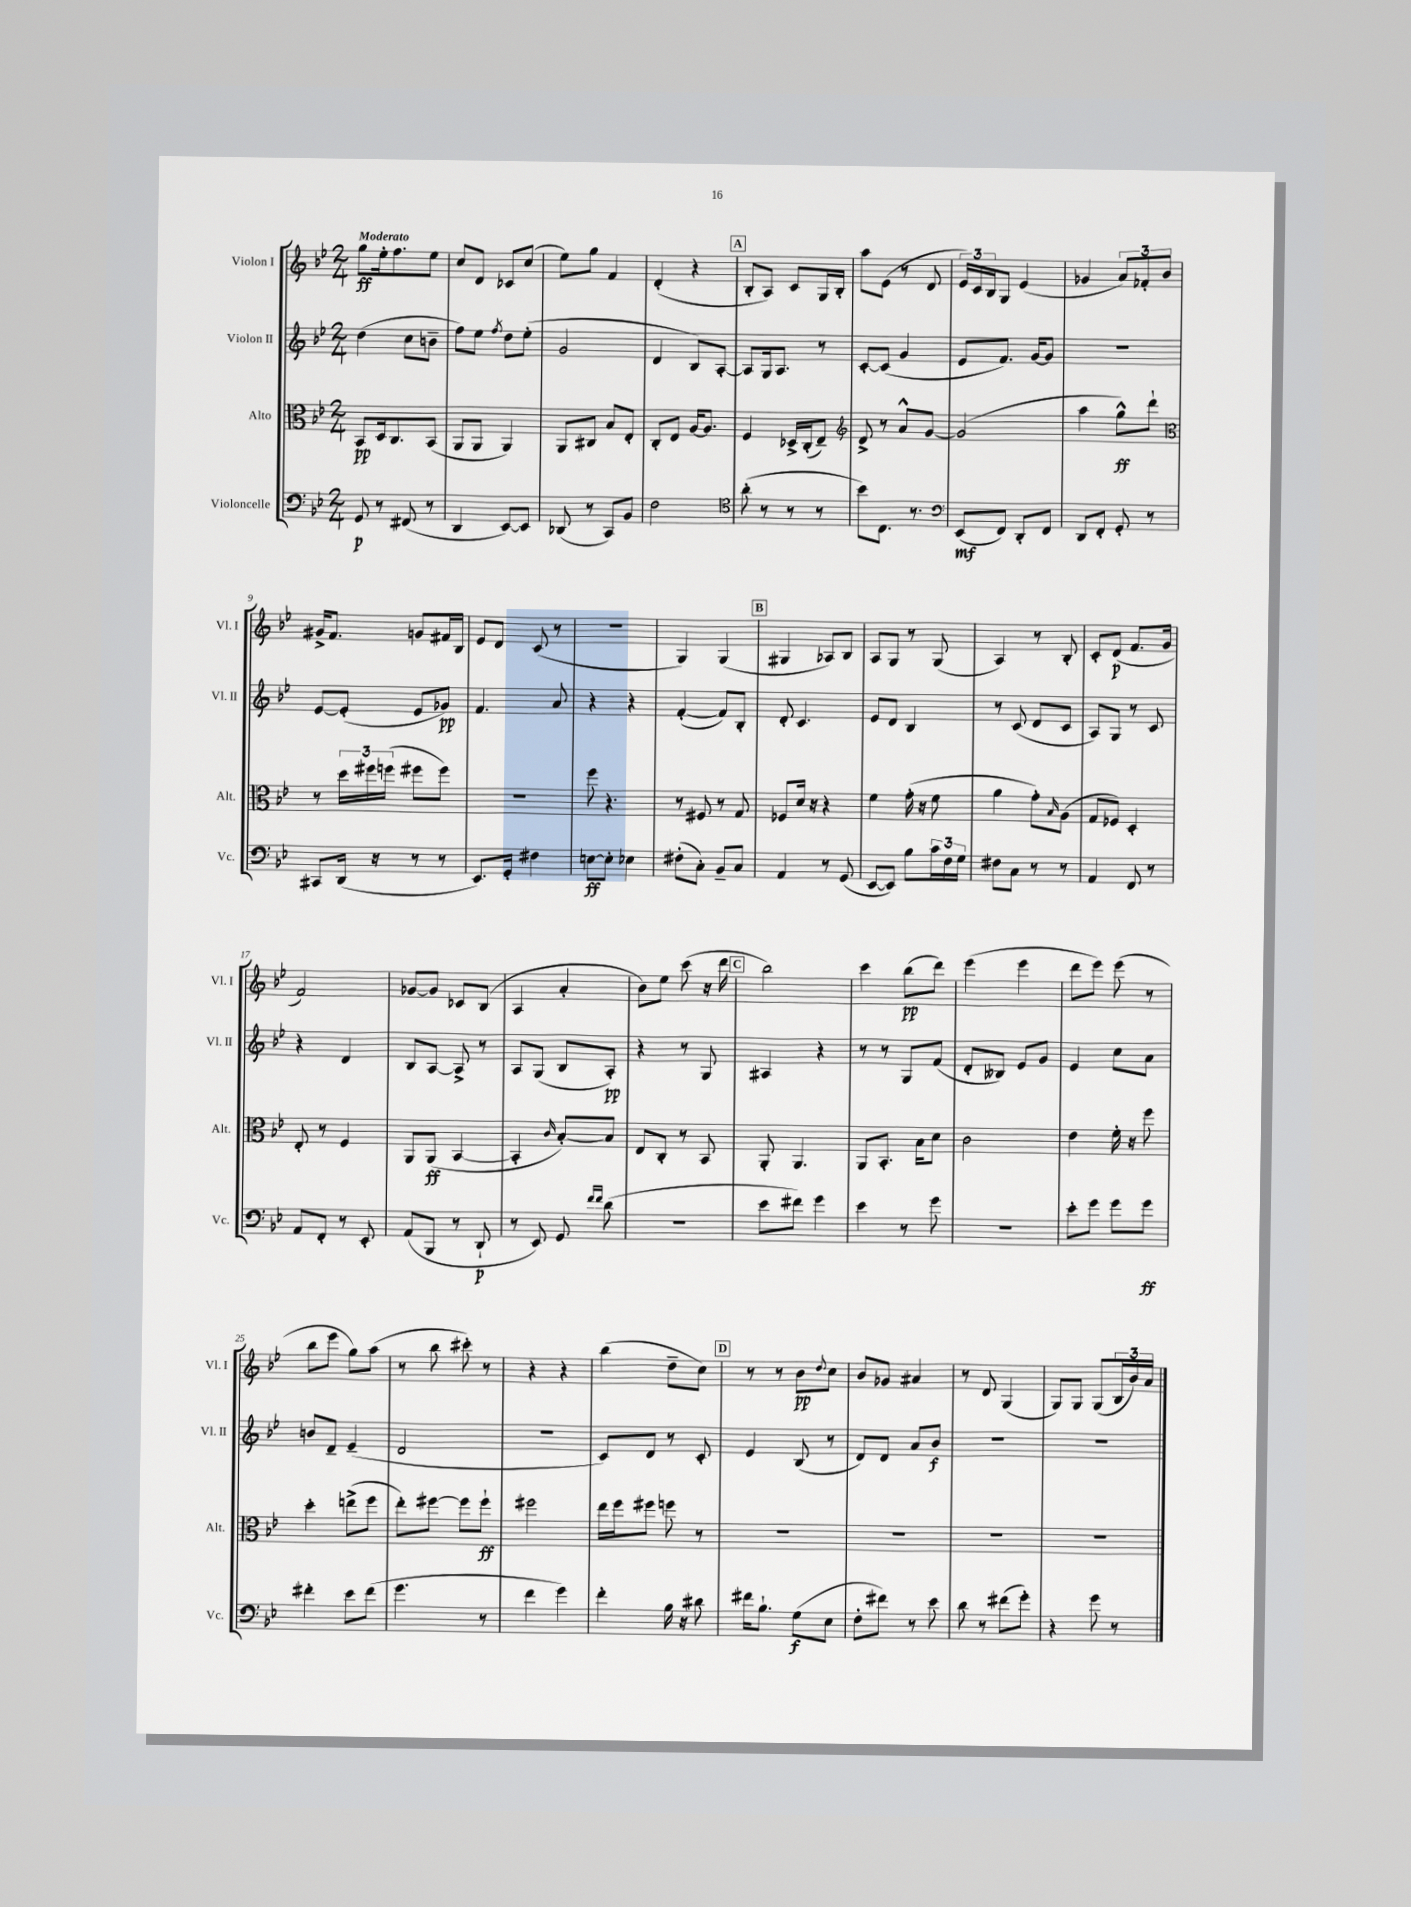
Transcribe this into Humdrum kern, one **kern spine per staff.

**kern	**kern	**kern	**kern
*staff4	*staff3	*staff2	*staff1
*clefF4	*clefC3	*clefG2	*clefG2
*k[b-e-]	*k[b-e-]	*k[b-e-]	*k[b-e-]
*M2/4	*M2/4	*M2/4	*M2/4
8GG	8BB-	(4dd	8gg
8r	16D	.	16ee-'
.	8.C	.	8.ff
(8FF#	.	8cc	.
8r	(8BB-	8b~	8ee-
=	=	=	=
4DD	8AA	8ff)	8cc
.	8AA	8ee-	8d
.	.	8qff	.
[8EE-)	4AA)	8dd	8c-
8EE-]	.	(8ee-'	(8cc
=	=	=	=
(8DD-	8AA	2g	8ee-)
8r	8C#	.	8gg
8CC)	8B-	.	4f
8BB-	8E-'	.	.
=	=	=	=
2F	8C'	4d	(4d'
.	8E-	.	.
.	[16A	8B-)	4r
.	8.A]	.	.
.	.	[8A'	.
=	=	=	=
*clefC4	*	*	*
(8a'	4F	8A]	8B-'
8r	.	16G	8A)
.	.	8.A	.
8r	16D-^	.	8c
.	(16C'	.	.
8r	8E-~)	8r	16G
.	.	.	16B-'
=	=	=	=
*	*clefG2	*	*
8b-)	8d^	[8c'	8aa
8.C	8r	(8c]	(8e-
.	8a^^	4g	8r
8.r	.	.	.
.	[8g	.	8d
=	=	=	=
*clefF4	*	*	*
(8EE-	(2g]	8e-	24e-)
.	.	.	24c
.	.	.	24B-
8FF)	.	8.f)	8G
8DD'	.	.	(4e-
.	.	[16g	.
8FF	.	8g]	.
=	=	=	=
8DD	4aa	2r	4g-
8FF'	.	.	.
8GG'	8gg^^)	.	12a)
.	.	.	12f-'
8r	8ddd`	.	.
.	.	.	12b-
=	=	=	=
*	*clefC3	*	*
8CC#	8r	[8e-	16g#^
.	.	.	8.f
(16DD	24dd	(8e-']	.
.	24ff#	.	.
16r	.	.	.
.	(24ff	.	.
8r	8ff#	8e-	8g
8r	8ff#)	8g-)	16f#
.	.	.	16B-
=	=	=	=
8.EE-)	2r	4.f	8e-
.	.	.	8d
16GG'	.	.	.
4F#	.	.	(8c
.	.	8a	8r
=	=	=	=
[8E	8ff	4r	2r
8E']	4.r	.	.
4E-	.	4r	.
=	=	=	=
(8F#'	8r	([4f'	4G)
8C')	8F#	.	.
8BB-~	8r	8f])	(4G
8C	8G	8B-'	.
=	=	=	=
4AA	8F-	8d'	4G#
.	16d	4.c	.
.	16r	.	.
8r	4r	.	8A-)
(8GG	.	.	8B-
=	=	=	=
[8EE-	4f	8e-	8A
8EE-])	.	8d	8G
8B-	(16g'	4B-	8r
.	16r	.	.
24c	8f	.	(8G
24F	.	.	.
24G	.	.	.
=	=	=	=
8F#	4a	8r	4A)
8C	.	(8c	.
8r	8g')	8d	8r
.	16qqB-	.	.
8r	(8A	8c	8B-'
=	=	=	=
4AA	8G	8A)	8c'
.	8F-)	8G	(8d
8FF	4D'	8r	8.f
8r	.	8c	.
.	.	.	16g
=	=	=	=
8AA	8E-'	4r	2f)
8FF'	8r	.	.
8r	4F	4d	.
8EE-'	.	.	.
=	=	=	=
(8AA	8AA	8B-	[8g-
8BBB-	(8AA	[8A	8g-]
8r	[4BB-	8A^]	8c-
8DD`	.	8r	(8B-
=	=	=	=
8r	4BB-']	8A	4A
8EE-)	.	(8G	.
.	16qqc	.	.
8GG	[8B-')	8B-	4a'
16qqf	.	.	.
16qqf	.	.	.
(8d	8B-]	8A')	.
=	=	=	=
2r	8E-	4r	8b-)
.	8C'	.	8ee-
.	8r	8r	(8ccc
.	8BB-	8G	16r
.	.	.	16ddd
=	=	=	=
8e-	8AA'	4A#	2bb-)
8f#)	4.AA	.	.
4g	.	4r	.
=	=	=	=
4e-	8AA	8r	4ccc
.	8.BB-'	8r	.
8r	.	8G	(8bb-
.	16B-	.	.
8g	8d	(8f	8ddd)
=	=	=	=
2r	2c	8d'	(4eee-
.	.	8B--)	.
.	.	8e-	4eee-
.	.	8g	.
=	=	=	=
8e-'	4e-	4e-	8ddd
8g	.	.	8eee-)
8g	16f'	8cc	(8eee-
.	16r	.	.
8g	8ff	8a	8r
=	=	=	=
4f#'	4dd'	8b	8bb-
.	.	8d~	8eee-
8e-	(8ee^	(4e-~	8gg)
(8f#	8ff	.	(8aa
=	=	=	=
4.g	8ee-')	2d	8r
.	[8ff#	.	8bb-
.	8ff#]	.	8ccc#')
8r	8ff#`	.	8r
=	=	=	=
4f	2ff#	2r	4r
4g)	.	.	4r
=	=	=	=
4f'	16ee-	8c)	(4bb-
.	16ff	.	.
.	8ff#	8d	.
16B-	8ff	8r	8dd~
16r	.	.	.
8d#	8r	8c'	8cc)
=	=	=	=
16f#	2r	4e-	8r
8.B-`	.	.	.
.	.	.	8r
(8G	.	(8B-	8b-
.	.	.	8qqdd
8E-	.	8r	8cc
=	=	=	=
8F'	2r	8d)	8b-
8f#)	.	8d	8g-
8r	.	8a	4a#
8e-	.	8b-	.
=	=	=	=
8d	2r	2r	8r
8r	.	.	8d
(8f#	.	.	(4G
8g')	.	.	.
=	=	=	=
4r	2r	2r	8G)
.	.	.	8G
8g	.	.	(8G
8r	.	.	24B-
.	.	.	24b-)
.	.	.	24a
==	==	==	==
*-	*-	*-	*-
